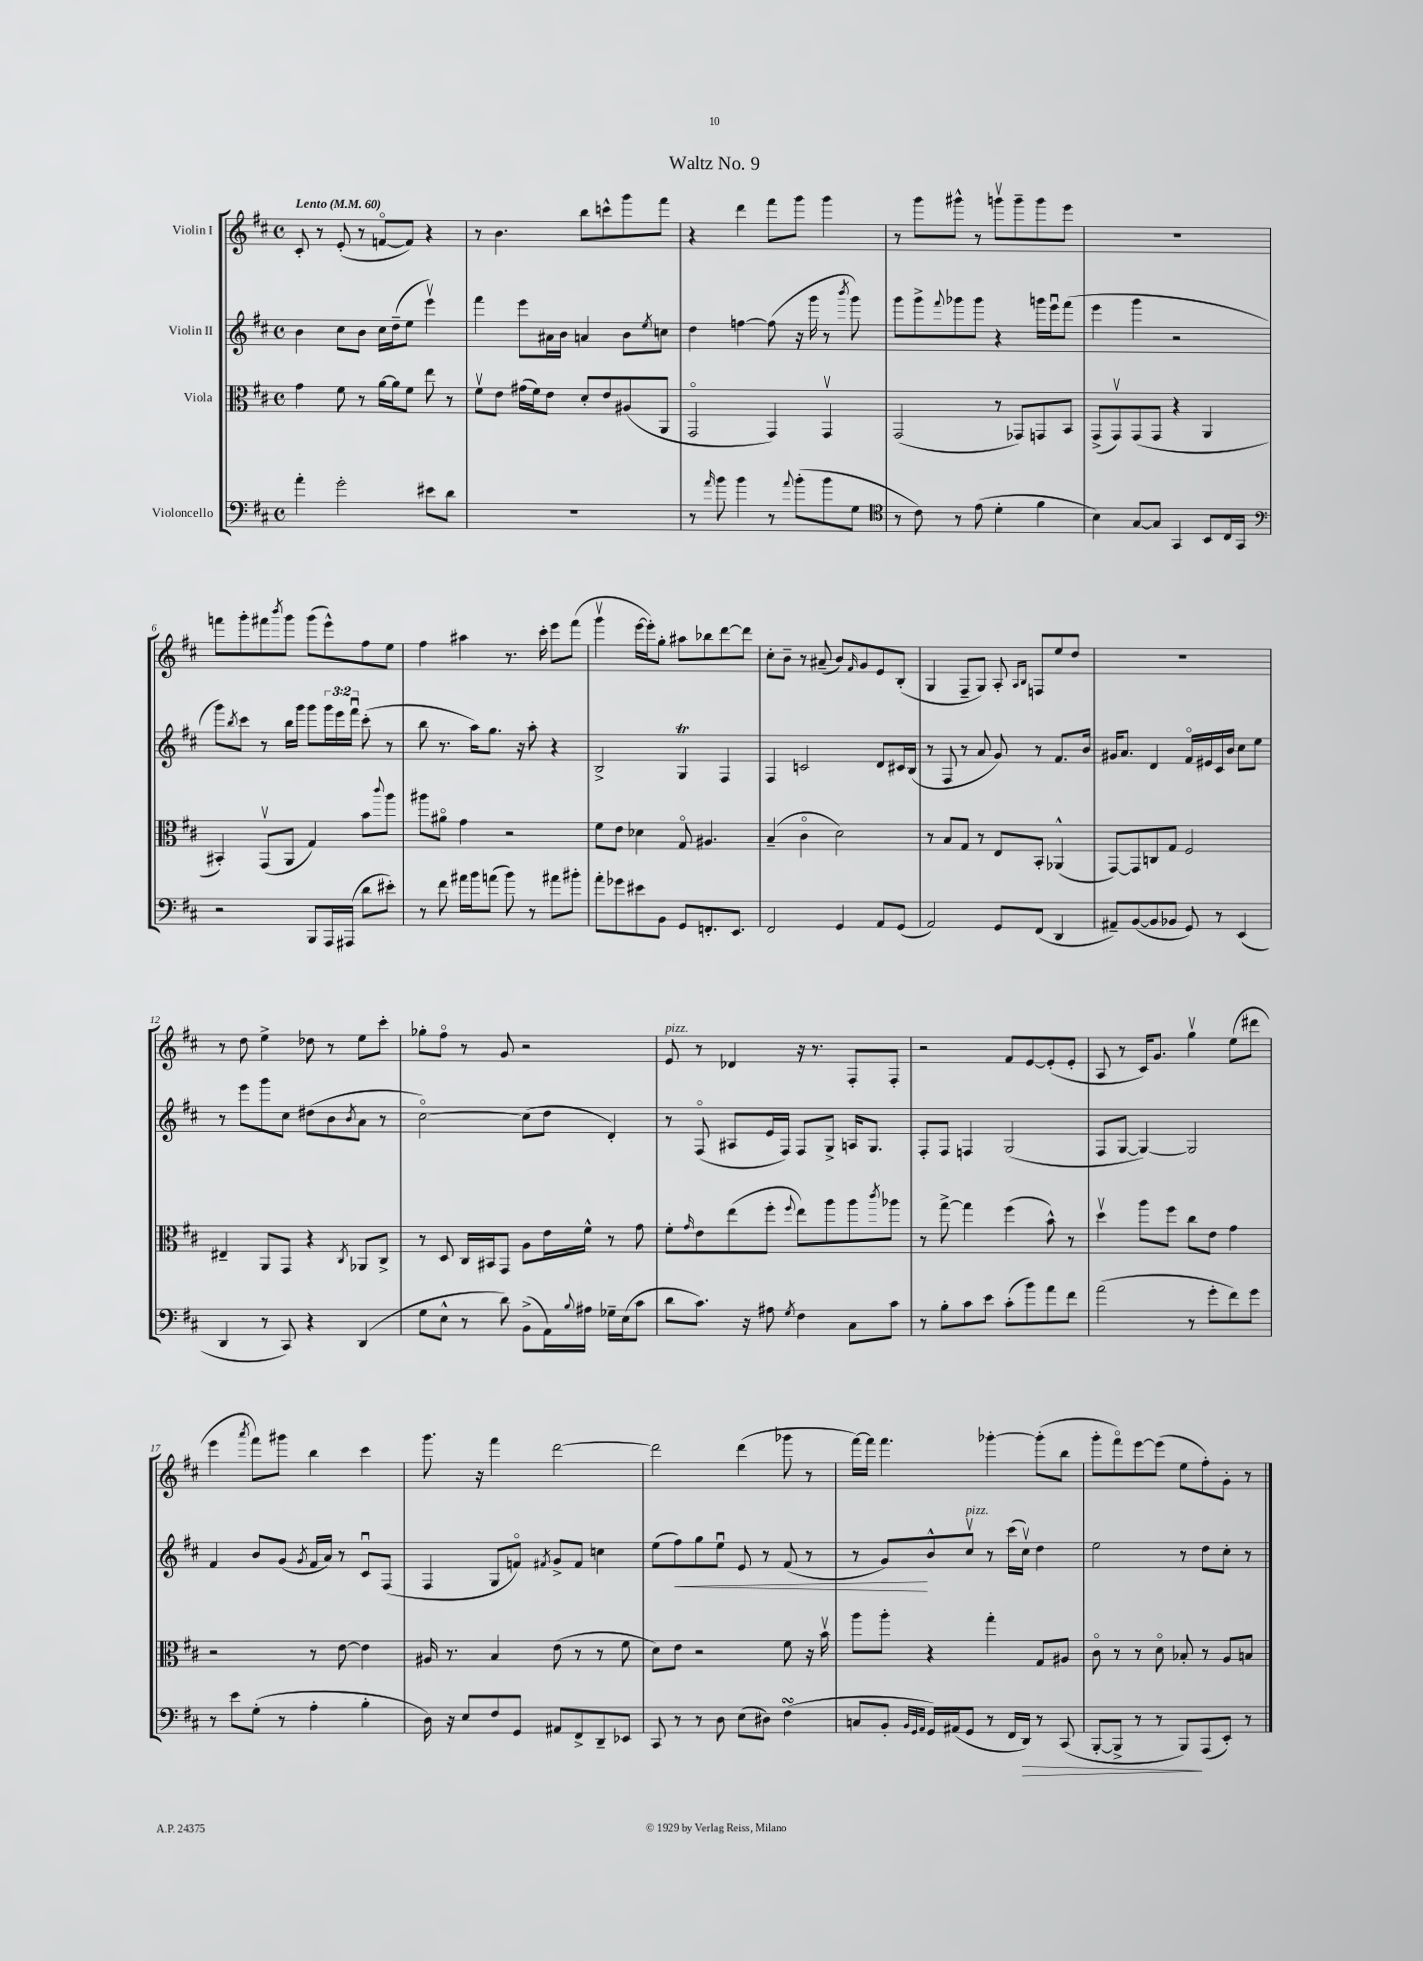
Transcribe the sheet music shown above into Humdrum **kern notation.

**kern	**dynam	**kern	**kern	**dynam	**kern
*part4	*part4	*part3	*part2	*part2	*part1
*staff4	*staff4	*staff3	*staff2	*staff2	*staff1
*I"Violoncello	*	*I"Viola	*I"Violin II	*	*I"Violin I
*clefF4	*	*clefC3	*clefG2	*	*clefG2
*k[f#c#]	*	*k[f#c#]	*k[f#c#]	*	*k[f#c#]
*M4/4	*	*M4/4	*M4/4	*	*M4/4
*met(c)	*	*met(c)	*met(c)	*	*met(c)
*MM60	*	*MM60	*MM60	*	*MM60
=1	=1	=1	=1	=1	=1
!	!	!	!	!	!LO:TX:a:B:t=Lento
4a'\	.	4g\	4b\	.	8c#'/
.	.	.	.	.	8r
2g'\	.	8f#\	8cc#\L	.	(8e'/
.	.	8r	8b\J	.	8r
.	.	[16a\LL	16cc#\LL	.	[8fn/L
.	.	16a\J]	(16dd~\J	.	.
.	.	8f#\J	8ee\J	.	8f/J])
8e#X\L	.	8ee\	4eeev\)	.	4r
8d\J	.	8r	.	.	.
=2	=2	=2	=2	=2	=2
1r	.	8f#v\L	4fff#\	.	8r
.	.	8e\J	.	.	4.b\
.	.	(16g#X\LL	8eee\L	.	.
.	.	16f#\J)	.	.	.
.	.	8e\J	16a#X\L	.	.
.	.	.	16b\JJ	.	.
.	.	8d'/L	4an/	.	8bb\L
.	.	8e/	.	.	8cccn^^\
.	.	(8A#X/	8b\L	.	8ggg\
.	.	.	8qee/	.	.
.	.	8AA/J	8ccn\J	.	8fff#\J
=3	=3	=3	=3	=3	=3
8r	.	2GG/	4dd\	.	4r
16qqa/	.	.	.	.	.
8b\	.	.	.	.	.
4b\	.	.	[4ffn\	.	4ddd\
8r	.	4GG/)	(8ff\]	.	8fff#\L
8qqa/	.	.	.	.	.
(8b'\L	.	.	16r	.	8ggg\J
.	.	.	16ggg\	.	.
8b\	.	4GGv/	8r	.	4ggg\
.	.	.	8qbbb/	.	.
8G\J	.	.	8ggg\)	.	.
=4	=4	=4	=4	=4	=4
*clefC4	*	*	*	*	*
8r	.	(2GG/	8ggg\L	.	8r
8c#\)	.	.	8ggg^\	.	8ggg\L
.	.	.	8qqfff#/	.	.
8r	.	.	8ggg-X\	.	8ggg#X^^\J
(8e\	.	.	8ggg-\J	.	8r
4d'\	.	8r	4r	.	8gggnv\L
.	.	8GG-X/L)	.	.	8ggg~\
4f#\	.	8GGn/	16gggn\LL	.	8ggg\
.	.	.	16eeeu\J	.	.
.	.	8BB/J	(8fff#\J	.	8eee\J
=5	=5	=5	=5	=5	=5
4B\)	.	(8GG^/L	4eee\	.	1r
.	.	8GGv/)	.	.	.
[8G/L	.	(8GG/	4ggg\	.	.
8G/J]	.	8GG/J	.	.	.
4GG/	.	4r	2r	.	.
8BB/L	.	4AA/	.	.	.
16C#/L	.	.	.	.	.
16GG/JJ	.	.	.	.	.
!!LO:LB:g=z
=6	=6	=6	=6	=6	=6
*clefF4	*	*	*	*	*
2r	.	4BB#X'/)	8ggg\L)	.	8fffn\L
.	.	.	8qbb/	.	.
.	.	.	8ccc#\J	.	8ggg'\
.	.	(8GGv/L	8r	.	8fff#X\
.	.	.	.	.	8qbbb/
.	.	8AA/J	16bb\LL	.	8ggg\J
.	.	.	16ggg\JJ	.	.
8BBB/L	.	4G/)	8ggg\L	.	(8ggg\L
16AAA/L	.	.	24ggg\L	.	8eee^^\)
.	.	.	24eee\	.	.
(16AAA#X/JJ	.	.	.	.	.
.	.	.	24fff#u\JJ	.	.
8d\L	.	8b\L	(8ccc#'\	.	8ff#\
.	.	8qqccc#/	.	.	.
8e#X'\J)	.	8aa\J	8r	.	8ee\J
=7	=7	=7	=7	=7	=7
8r	.	8aa#X\L	8bb\	.	4ff#\
8f#\	.	8a#X\J	8.r	.	.
16a#X\LL	.	4g\	.	.	4aa#X\
16b\J	.	.	16aa\KL)	.	.
(8an\J	.	.	8.gg\J	.	.
8b\)	.	2r	.	.	8.r
.	.	.	16r	.	.
8r	.	.	8aa'\	.	.
.	.	.	.	.	16ccc#'\
8a#X\L	.	.	4r	.	8eee\L
8b#X'\J	.	.	.	.	(8fff#\J
=8	=8	=8	=8	=8	=8
8a'\L	.	8f#\L	2B^/	.	4gggv\
8g-X\	.	8e\J	.	.	.
8e#X\	.	4d-X\	.	.	[16eee\LL
.	.	.	.	.	16eee'\J])
8BB\J	.	.	.	.	8gg'\J
8GG/L	.	8G/	4GT/	.	8aa#X\L
8.FFn'/	.	4.A#X/	.	.	8bb-X\
.	.	.	4F#/	.	[8ddd\
8.EE/J	.	.	.	.	.
.	.	.	.	.	8ddd\J]
=9	=9	=9	=9	=9	=9
2FF#/	.	(4B~/	4F#/	.	8cc#'\L
.	.	.	.	.	8b~\J
.	.	4c#\	2cn/	.	8r
.	.	.	.	.	(8a#X~/
4GG/	.	2d\)	.	.	8b/L)
.	.	.	.	.	16qqf#/
.	.	.	.	.	8g/
8AA/L	.	.	8d/L	.	8e/
(8GG/J	.	.	16c#X/L	.	(8B'/J
.	.	.	(16B/JJ	.	.
=10	=10	=10	=10	=10	=10
2AA/)	.	8r	8r	.	4G/
.	.	8B/L	8F#/	.	.
.	.	8G/J	8r	.	8F#~/L
.	.	8r	8a/	.	8G/J)
8GG/L	.	8E/L	8g/)	.	8A'/
.	.	.	.	.	16qqA/LL
.	.	.	.	.	16qqB/JJ
(8FF#/J	.	8BB'/J	8r	.	8Fn/L
4DD/	.	(4AA-X^^/	8.f#/L	.	8ee/
.	.	.	.	.	8dd/J
.	.	.	16b/Jk	.	.
=11	=11	=11	=11	=11	=11
8AA#X~/L)	.	[8GG/L)	16g#X/KL	.	1r
.	.	.	8.a/J	.	.
([8BB/	.	8GG/]	.	.	.
8BB/]	.	8Cn/	4d/	.	.
8BB-X/J	.	8G/J	.	.	.
8GG/)	.	2F#/	16f#/LL	.	.
.	.	.	16e#X/	.	.
8r	.	.	16c#/	.	.
.	.	.	16b/JJ	.	.
(4EE/	.	.	8cc#\L	.	.
.	.	.	8ee\J	.	.
!!LO:LB:g=z
=12	=12	=12	=12	=12	=12
4DD/	.	4E#X~/	8r	.	8r
.	.	.	8eee\L	.	8dd\
8r	.	8AA/L	8ggg\	.	4ee^\
8CC#/)	.	8GG/J	8cc#\J	.	.
4r	.	4r	(8dd#X\L	.	8dd-X\
.	.	.	8b\	.	8r
.	.	8qC#/	8qb/	.	.
(4DD/	.	8AA-X/L	8a\J	.	8ee\L
.	.	8C#^/J	8r	.	8ccc#'\J
=13	=13	=13	=13	=13	=13
8G\L	.	8r	[2cc#\)	.	8gg-X'\L
8E^^\J	.	8D/	.	.	8ff#\J
8r	.	16C#/LL	.	.	8r
.	.	16BB#X/J	.	.	.
8d\)	.	8GG/J	.	.	8g/
(8BB^\L	.	8A\L	(8cc#\L]	.	2r
16AA\L)	.	16e\L	8dd\J	.	.
8qqB/	.	.	.	.	.
16A#X\JJ	.	16f#^^\JJ	.	.	.
16G-X~\LL	.	8r	4d'/)	.	.
(16E\J	.	.	.	.	.
8c#\J	.	8g\	.	.	.
=14	=14	=14	=14	=14	=14
!	!	!	!	!	!LO:TX:a:i:t=pizz.
8d\L	.	8f#'\L	8r	.	8e/
.	.	16qqg/	.	.	.
8.c#\J)	.	8e\	(8F#/	.	8r
.	.	(8ee\	8A#X/L	.	4d-X/
16r	.	.	.	.	.
8A#X\	.	8ff#'\J	16e/L	.	.
.	.	.	16F#/JJ)	.	.
8qG/	.	8qqff#/	.	.	.
4F#\	.	8ee\L)	8F#/L	.	16r
.	.	.	.	.	8.r
.	.	8aa\	8G^/J	.	.
8C#\L	.	8aa\	16An/KL	.	8F#'/L
.	.	.	8.G/J	.	.
.	.	8qccc#/	.	.	.
8c#\J	.	8aa-X\J	.	.	8F#'/J
=15	=15	=15	=15	=15	=15
8r	.	8r	8F#'/L	.	2r
8B'\L	.	[8gg^\	8F#/J	.	.
8c#\	.	4gg\]	4Fn/	.	.
8e\J	.	.	.	.	.
(8c#'\L	.	(4ff#\	(2G/	.	8f#/L
8b\)	.	.	.	.	[8e/
8a\	.	8b^^\)	.	.	(8e'/]
8f#\J	.	8r	.	.	8e'/J
=16	=16	=16	=16	=16	=16
(2a\	.	4ddv\	8F#/L	.	8A/
.	.	.	[8G/J	.	8r
.	.	8aa\L	4G/_)	.	16c#/KL)
.	.	.	.	.	8.g/J
.	.	8ff#\J	.	.	.
8r	.	8cc#\L	2G/]	.	4ggv\
8g'\L	.	8e\J	.	.	.
8f#\)	.	4g\	.	.	(8ee\L
8g\J	.	.	.	.	8ddd#X\J
!!LO:LB:g=z
=17	=17	=17	=17	=17	=17
8r	.	2r	4f#/	.	4eee\
8e\L	.	.	.	.	.
.	.	.	.	.	8qaaa/
(8G'\J	.	.	8b/L	.	8fff#\L)
8r	.	.	(8g/J	.	8ggg#X\J
.	.	.	8qg/	.	.
4A'\	.	8r	16f#/LL	.	4bb\
.	.	.	16a/JJ)	.	.
.	.	[8e\	8r	.	.
4B'\	.	4e\]	8c#u/L	.	4ccc#\
.	.	.	(8F#/J	.	.
=18	=18	=18	=18	=18	=18
16D\)	.	16A#X/	4F#/	.	8.ggg\
16r	.	8.r	.	.	.
8E/L	.	.	.	.	.
.	.	.	.	.	16r
8F#/	.	4B/	8G/L	.	4fff#\
8GG/J	.	.	8fn/J)	.	.
.	.	.	8qf#X/	.	.
8AA#X/L	.	(8e\	8g^/L	.	[2ddd\
8FF#^/	.	8r	8f#/J	.	.
8DD~/	.	8r	4ccn\	.	.
8EE-X/J	.	8f#\	.	.	.
=19	=19	=19	=19	=19	=19
8CC#/	.	8d\L)	(8ee\L	.	2ddd\]
!	!	!	!	!LO:HP:b	!
8r	.	8e\J	8ff#\)	<	.
8r	.	2r	8gg\	.	.
8D\	.	.	8eeu\J	.	.
(8E\L	.	.	8e/	.	(4ddd\
8D#X\J)	.	.	8r	.	.
(4F#sSsS\	.	8f#\	(8f#/	.	8ggg-X\
.	.	16r	8r	.	8r
.	.	16bv\	.	.	.
=20	=20	=20	=20	=20	=20
8Cn/L	.	8aa\L	8r	.	[16fff#\LL)
.	.	.	.	.	16fff#\JJ]
8BB'/J	.	8aa'\J	8g/L)	.	4.fff#\
32qqBB/LLL	.	.	.	.	.
32qqGG/	.	.	.	.	.
32qqAA/JJJ	.	.	.	.	.
16GG/LL)	.	4r	8b^^/	[	.
(16AA#X/J	.	.	.	.	.
!	!	!	!LO:TX:a:i:t=pizz.	!	!
8GG/J	.	.	8cc#v/J	.	.
8r	.	4gg'\	8r	.	[4ggg-X'\
16FF#/LL	.	.	(16ccc#\LL	.	.
!	!LO:HP:b	!	!	!	!
16DD/JJ)	>	.	16cc#v\JJ)	.	.
8r	.	8G/L	4dd\	.	(8ggg-'\L]
(8CC#/	.	8A#X/J	.	.	8bb\J
=21	=21	=21	=21	=21	=21
[8BBB'/L	.	8c#\	2ee\	.	8ggg'\L
8BBB^/J]	.	8r	.	.	8fff#\)
8r	.	8r	.	.	[8eee\
8r	.	8d\	.	.	(8eee\J]
8BBB/L)	.	8B-X'/	8r	.	8ee\L
(8AAA/	]	8r	8dd\L	.	8ff#'\)
8EE'/J)	.	8A/L	8cc#'\J	.	8g'\J
8r	.	8Bn/J	8r	.	8r
==	==	==	==	==	==
*-	*-	*-	*-	*-	*-
